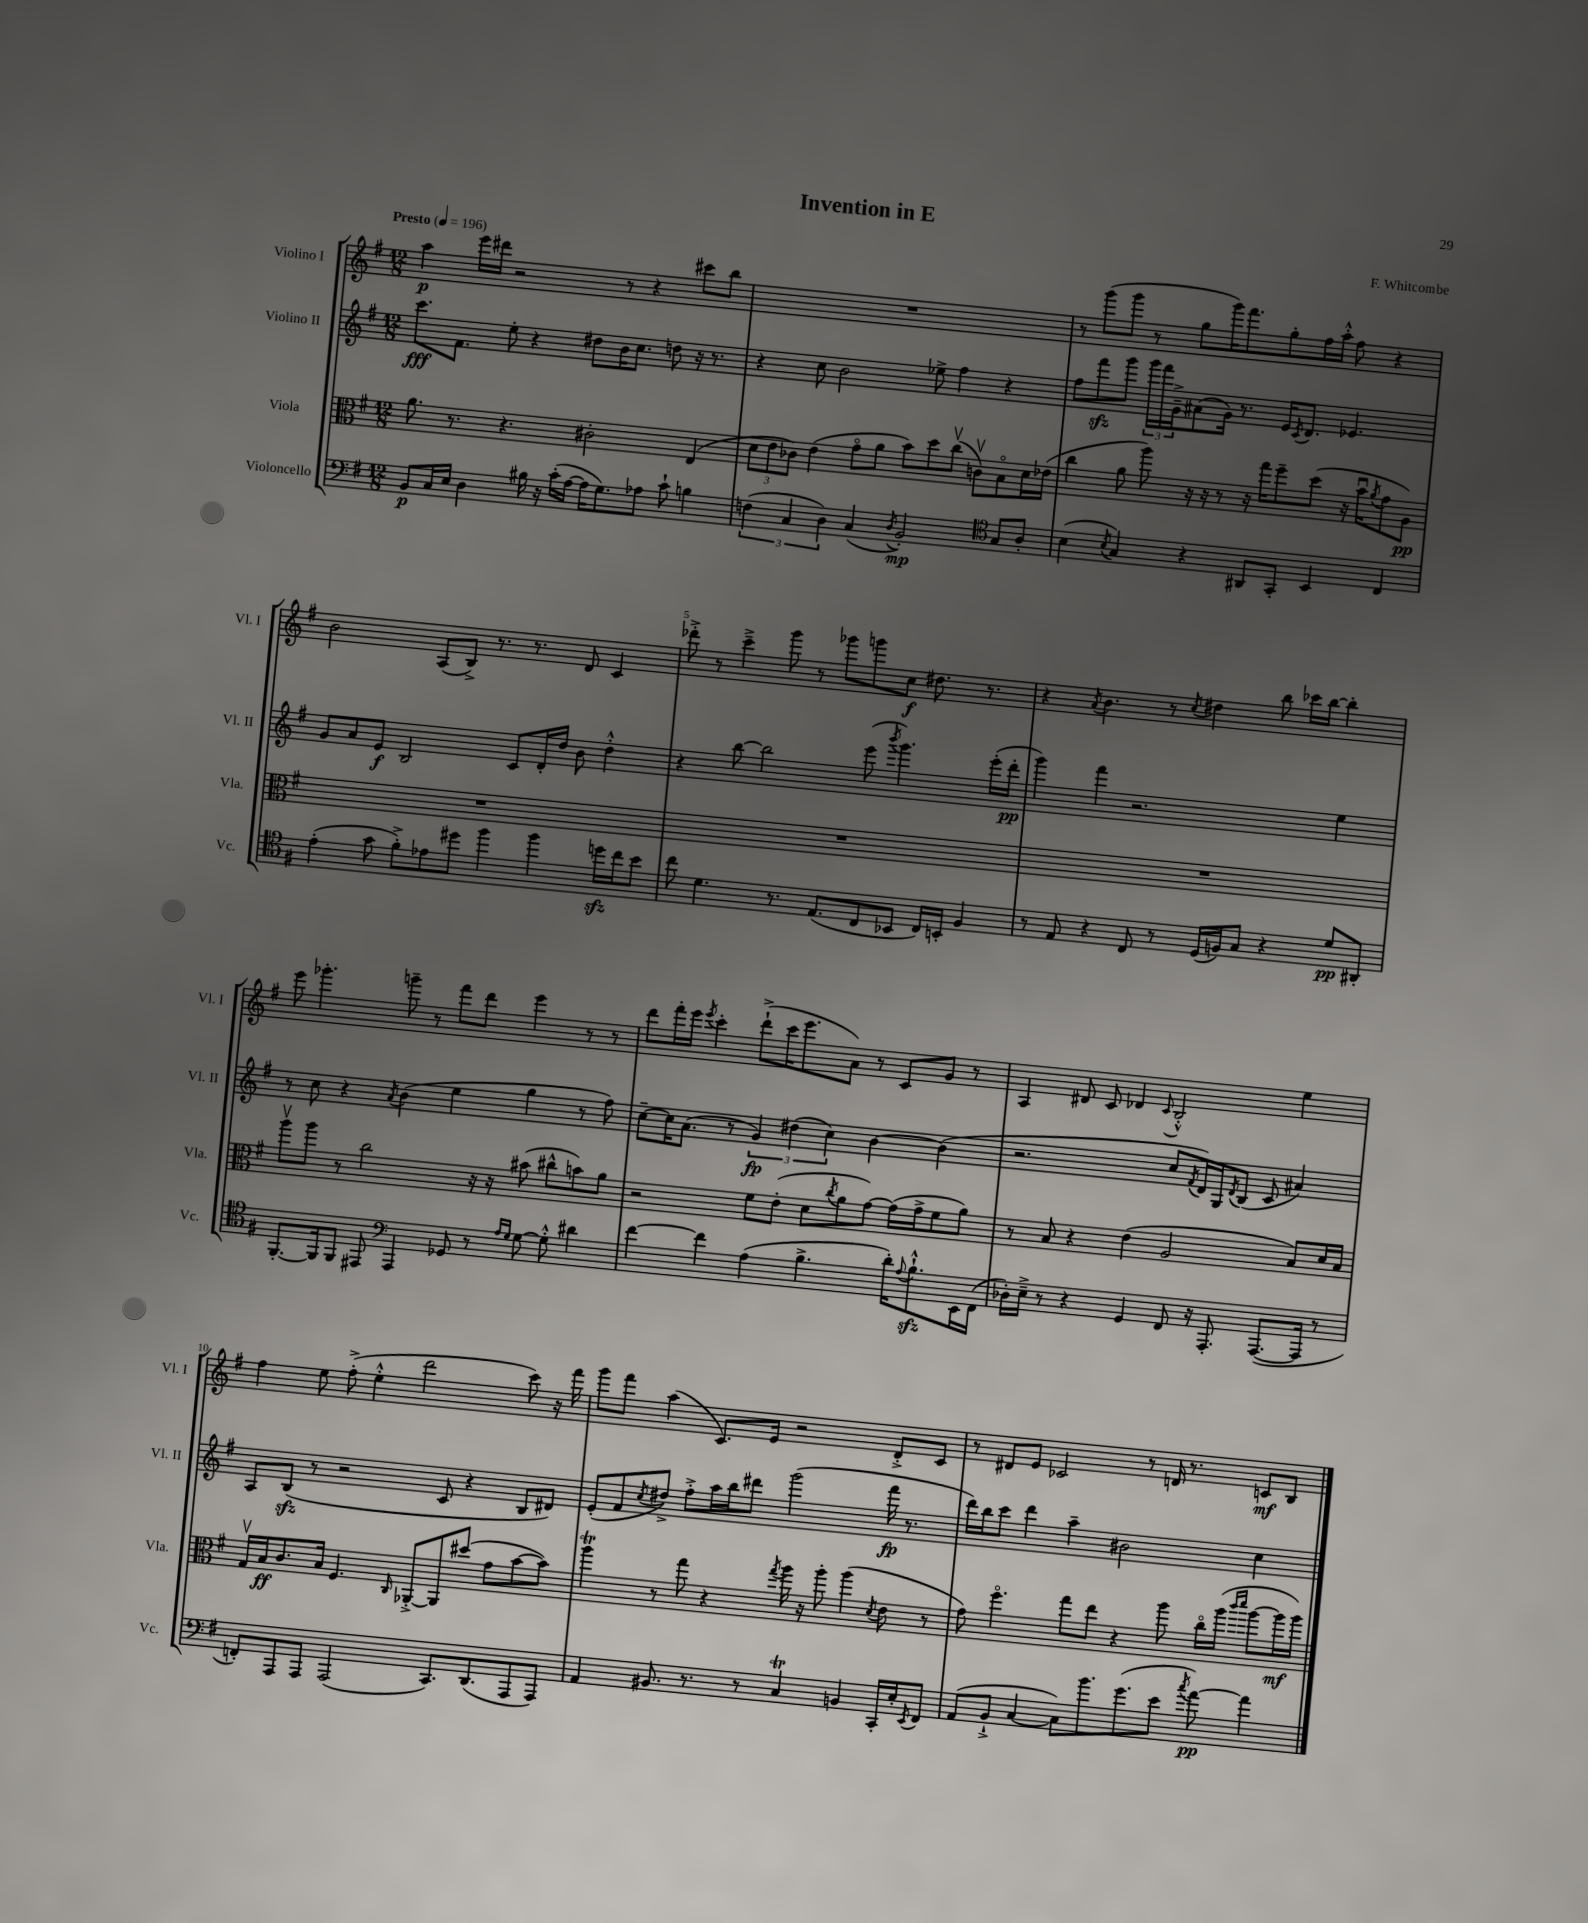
\header { title = "Invention in E" composer = "F. Whitcombe" }
<<
\new StaffGroup <<
\new Staff = "s0" \with { instrumentName = "Violino I" shortInstrumentName = "Vl. I" } {
    \clef treble \key g \major \numericTimeSignature \time 12/8 \tempo "Presto" 4 = 196
    a''4\p e'''16 dis'''16 r2 r8 r4 cis'''8 b''8 |
    R1. |
    r8 g'''8( g'''8 r8 g''8 g'''16) fis'''8. g''8-. fis''16 a''16-.-^ fis''8 r4 |
    b'2 a8( b8->) r8. r8. d'8 c'4 |
    des'''8-.-> r8 c'''4---> g'''8 r8 ges'''8 g'''8 c''8\f dis''8. r8. |
    r4 \acciaccatura { a'8 } b'4. r8 \acciaccatura { c''8 } dis''4 b''8 ces'''16 b''16~ b''4-. |
    e'''8 ges'''4.-. g'''8-- r8 fis'''8 d'''8 e'''4 r8 r8 |
    d'''8 fis'''16-. e'''16 \acciaccatura { e'''8 } c'''4-. d'''8-!->( c'''16 e'''8. a'8) r8 c'8 g'8 r8 |
    a4 dis'8 c'8 des'4 \appoggiatura { c'8 } b2-.-^ e''4 |
    fis''4 e''8 fis''8-.->( e''4-.-^ d'''2 c'''8) r16 fis'''16 |
    g'''8 fis'''8 a''4( c'8.) e'16 r2 d'8-.-> c'8 |
    r8 dis'8 e'8 ces'2 r8 d'16 r8. c'8\mf b8 \bar "|." |
}
\new Staff = "s1" \with { instrumentName = "Violino II" shortInstrumentName = "Vl. II" } {
    \clef treble \key g \major \numericTimeSignature \time 12/8
    c'''8.\fff fis'8. e''8-. r4 dis''8 b'16 c''8. d''8 r16 r8. |
    r4 c''8 b'2 ees''8-> fis''4 r4 |
    fis''8 fis'''8\sfz g'''8 \tuplet 3/2 { g'''16 fis'''16 g'16---> } ais'8( g'16) r8. e'16 \acciaccatura { c'8 } d'8. ees'4. |
    g'8 a'8 e'8\f b2 c'8 d'16-. d''16 b'8 d''4-.-^ |
    r4 b''8~ b''2 e'''8( \acciaccatura { b'''8 } g'''4.) e'''16-.( d'''16-.\pp |
    g'''4) fis'''4 r2. e''4 |
    r8 c''8 r4 \acciaccatura { a'8 } b'4( e''4 g''4 r8 fis''8) |
    c''8~-- c''16 a'8.( r8 \tuplet 3/2 { g'4\fp) dis''4( c''4) } b'4~ b'4( |
    r2. c''8 \acciaccatura { fis'8 } d'16) g16 \acciaccatura { d'8 } b8( c'8 ais'4) |
    a8 b8\sfz( r8 r2 c'8 r4 b8 dis'8) |
    e'8-.( fis'8 \acciaccatura { c''8 } dis''8->) fis''8-.-> a''16 b''16 dis'''8 g'''2( fis'''16\fp r8. |
    d'''16) b''16 c'''8 d'''4 a''4-- bis'2 c''4 \bar "|." |
}
\new Staff = "s2" \with { instrumentName = "Viola" shortInstrumentName = "Vla." } {
    \clef alto \key g \major \numericTimeSignature \time 12/8
    a'8. r8. r4. cis'2-. e4( |
    \tuplet 3/2 { d'8 e'8 ces'8) } e'4( g'8\flageolet a'8 b'8) d''8 c''8\upbow( c'8\upbow) b8\flageolet d'16 ees'16( |
    c''4 a'8 a''8) r16 r16 r8 r16 g''16 fis''8-- d''8( r16 b'16\downbow \acciaccatura { a'8 } g'8 a8\pp) |
    R1. |
    R1. |
    R1. |
    a''8\upbow a''8 r8 c''2 r16 r16 bis'8( cis''8-^ b'8) a'8 |
    r2 fis'8 e'8-.( d'8 \acciaccatura { c''8 } a'8 g'8~) g'16( g'16-> fis'8 a'8) |
    r8 b8 r4 e'4( a2 b8) d'16 b16 |
    g16\upbow b16\ff c'8. b16 fis4. \grace { c16 } aes,8~-.-> aes,8 dis''8( g'8 b'8~ b'8) |
    a''4\trill r8 g''8 r4 \acciaccatura { g''8 } a''16 r16 a''8-. a''4( \acciaccatura { d'8 } e'8 r8 |
    g'8) fis''4.\flageolet g''8 e''8 r4 a''8 c''16\flageolet a''16( \grace { c'''16 d'''16 } a''8~ a''16\mf a''16) \bar "|." |
}
\new Staff = "s3" \with { instrumentName = "Violoncello" shortInstrumentName = "Vc." } {
    \clef bass \key g \major \numericTimeSignature \time 12/8
    b,8\p c16 e16 d4 bis16 r16 c'16-.( a16~ a16 g8.) aes8 c'8-! b4 |
    \tuplet 3/2 { f4( c4 d4) } c4( \acciaccatura { d8 } b,2-.\mp) \clef tenor g8 a8-. |
    b4( \acciaccatura { b8 } g4) r4 ais,8 g,8-. b,4 c4 |
    e'4-.( g'8 fis'8-.->) ees'8 dis''8 fis''4 fis''4 d''16\sfz c''16 b'8 |
    c''8 d'4. r8. e8.( c8 bes,8 c16) b,16-. fis4 |
    r8 e8 r4 c8 r8 d16( f16) g8 r4 d'8\pp ais,8-. |
    fis,8.~-. fis,16 fis,8 eis,8 \clef bass a,,4 ges,8 r8 \grace { a16 g16 } g8~ g8-.-^ dis'4 |
    fis'4~ fis'4 a4( b4.-> d'16-.) \appoggiatura { a8 } b8.-!-^\sfz e,16 fis,16( |
    des16-.) e16---> r8 r4 g,4 fis,8 r16 a,,8.-. a,,8.~( a,,16 r8 |
    f,8-.) a,,8 a,,8 a,,2( c,8.) d,8.( a,,8 a,,8) |
    a,4 bis,8. r8. r8 c4\trill b,4 c,16-. e16-. \acciaccatura { e,8 } fis,8 |
    a,8( b,8-!-> c4~ c8) b'8. g'8.( e'8 \acciaccatura { c''8 } a'8~\pp) a'4 \bar "|." |
}
>>
>>
\layout { \context { \Score \override BarNumber.break-visibility = ##(#f #t #t) barNumberVisibility = #(every-nth-bar-number-visible 5) } }
